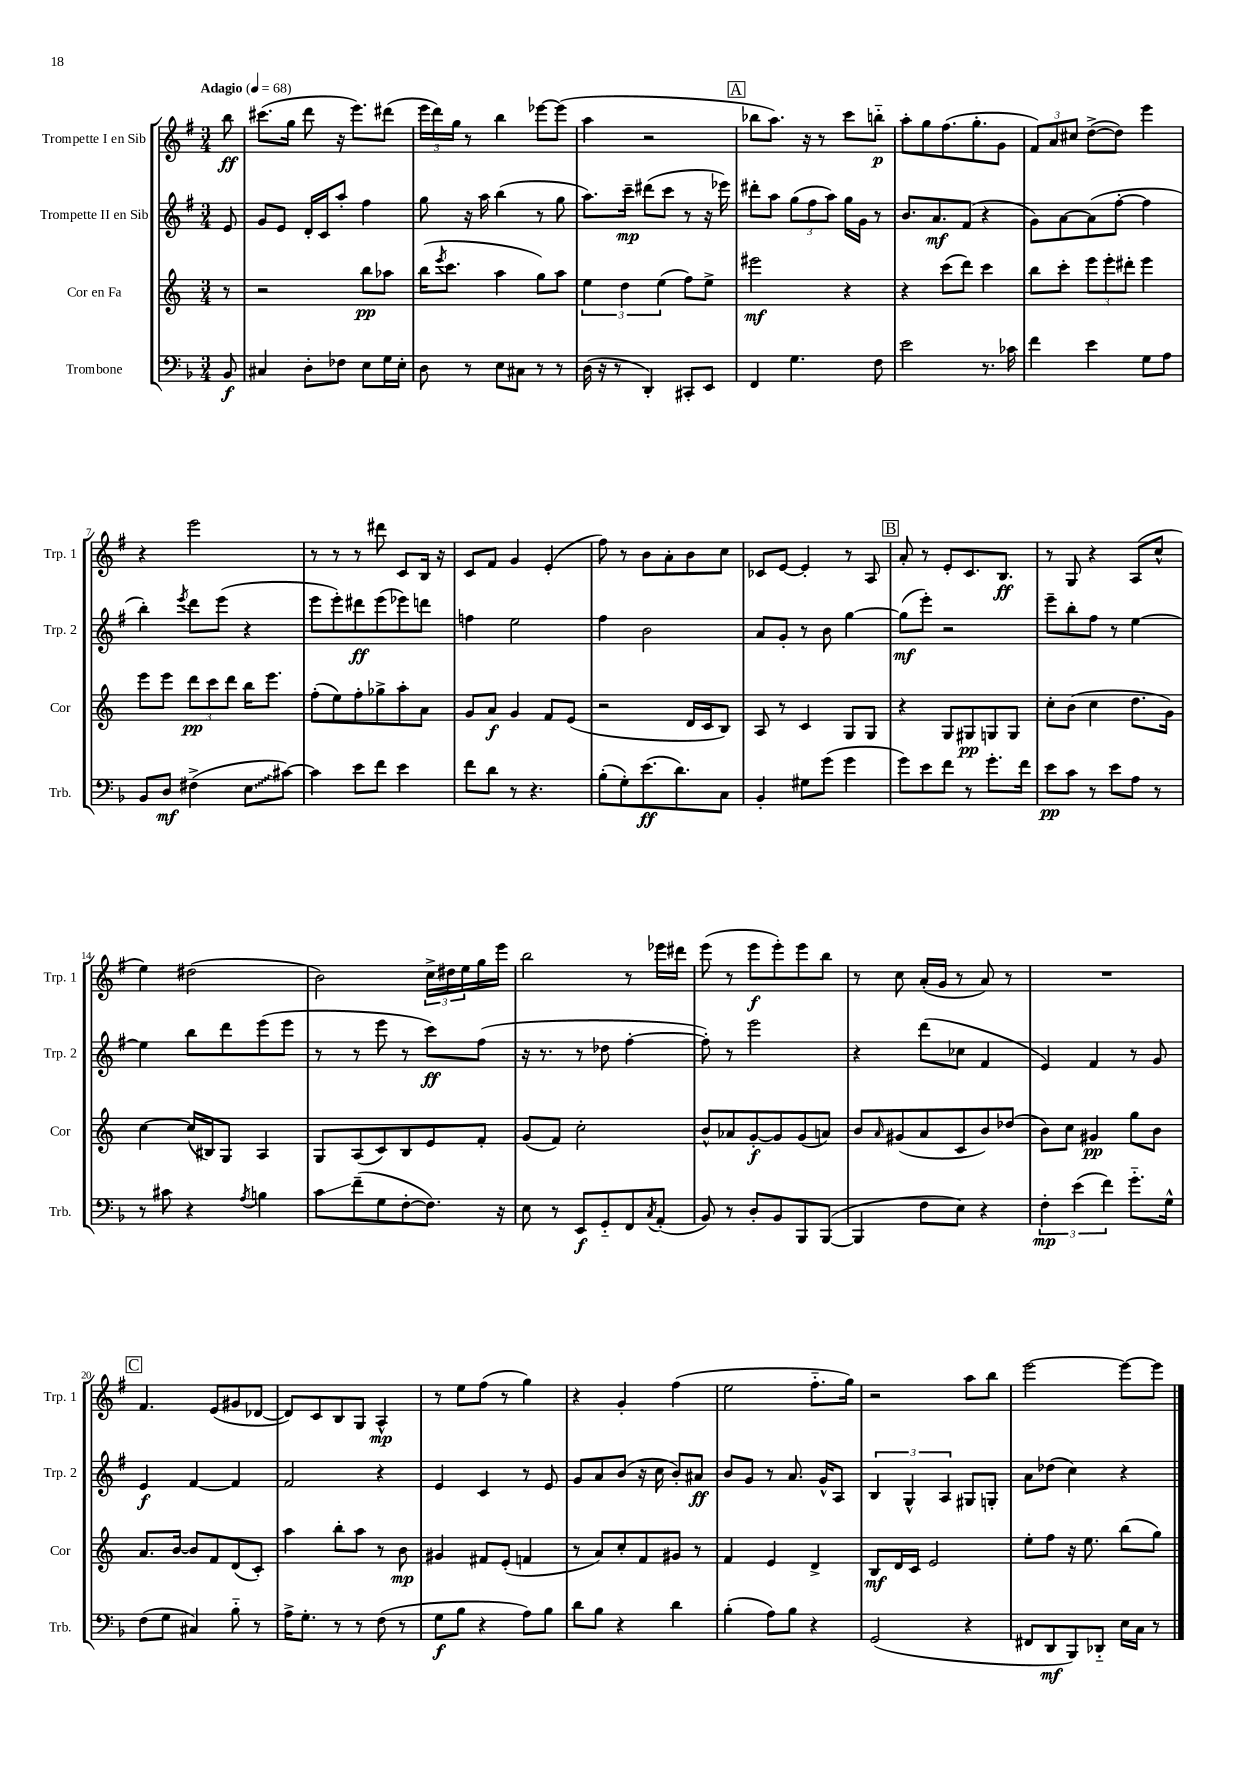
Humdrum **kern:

**kern	**kern	**kern	**kern
*staff4	*staff3	*staff2	*staff1
*clefF4	*clefG2	*clefG2	*clefG2
*k[b-]	*k[]	*k[f#]	*k[f#]
*M3/4	*M3/4	*M3/4	*M3/4
*MM68	*MM68	*MM68	*MM68
8BB-	8r	8e	8bb
=	=	=	=
4C#	2r	8g	(8.ccc#
.	.	8e	.
.	.	.	16gg
8D'	.	16d'	8ddd
.	.	16c	.
8F-	.	8aa'	16r
.	.	.	8.eee)
8E	8bb	4ff#	.
16G	8aa-	.	(8ddd#
16E'	.	.	.
=	=	=	=
8D	(16bb	8gg	24eee
.	.	.	24ddd)
.	8qeee	.	.
.	8.ccc	.	.
.	.	.	24gg
8r	.	16r	8r
.	.	16aa	.
8E	4aa	(4bb	4bb
8C#	.	.	.
8r	8gg)	8r	[8eee-
8r	8aa	8gg	(8eee-]
=	=	=	=
(16D	6ee	8.aa)	4aa
16r	.	.	.
8r	.	.	.
.	6dd	.	.
.	.	16ccc~	.
4DD')	.	(8ddd#	2r
.	(6ee	.	.
.	.	8ccc	.
8CC#'	8ff)	8r	.
8EE	8ee^	16r	.
.	.	16eee-)	.
=	=	=	=
4FF	2eee#	8ddd#'	8bb-
.	.	8aa	8.aa)
4.G	.	(12gg	.
.	.	.	16r
.	.	12ff#	.
.	.	.	8r
.	.	12aa)	.
.	4r	16gg	8ccc
.	.	16g	.
8F	.	8r	8bb'~
=	=	=	=
2e	4r	8.b	8aa'
.	.	.	8gg
.	.	8.a	.
.	(8ccc	.	(8.ff#
.	8ddd)	(8f#	.
.	.	.	8.gg'
8.r	4ccc	4r	.
.	.	.	8g
16c-	.	.	.
=	=	=	=
4f	8bb	8g)	12f#)
.	.	.	12a
.	8ccc'	[8a	.
.	.	.	12cc#
4e	12eee	(8a]	([8dd^
.	12eee'	.	.
.	.	[8ff#'	8dd])
.	12ddd#'	.	.
8G	4eee	4ff#]	4eee
8A	.	.	.
=	=	=	=
8BB-	8eee	4bb')	4r
8D	8eee	.	.
.	.	8qeee	.
(4F#^	12ddd	8ddd	2eee
.	12ccc	.	.
.	.	(8eee	.
.	12ddd	.	.
8E	16bb	4r	.
.	8.eee	.	.
[8c#)	.	.	.
=	=	=	=
4c#]	(8ff'	8eee	8r
.	8ee)	8eee')	8r
8e	8ff'	8ddd#	8r
8f	8gg-^	(8eee	8ddd#
4e	8aa'	8eee-)	8c
.	8a	8ddd	16B
.	.	.	16r
=	=	=	=
8f	8g	4ff	8c
8d	8a	.	8f#
8r	4g	2ee	4g
4.r	.	.	.
.	8f	.	(4e'
.	(8e	.	.
=	=	=	=
(8B-'	2r	4ff#	8ff#)
8G')	.	.	8r
(8.e	.	2b	8b
.	.	.	8a'
8.d)	.	.	.
.	16d	.	8b
.	16c	.	.
8C	8B)	.	8cc
=	=	=	=
4BB-'	8A	8a	8c-
.	8r	8g'	[8e
8G#	4c	8r	4e']
(8g	.	8b	.
4g	8G	[4gg	8r
.	8G	.	8A
=	=	=	=
8g)	4r	(8gg]	8a'
8e	.	8eee')	8r
8f	8G	2r	8e'
8r	8G#	.	8.c
8.g'	8G	.	.
.	.	.	8.B
.	8G	.	.
16f	.	.	.
=	=	=	=
8e	8cc'	8eee~	8r
8c	(8b	8bb'	8G
8r	4cc	8ff#	4r
8e	.	8r	.
8A	8.dd	[4ee	(8A
8r	.	.	8cc^^
.	16g)	.	.
=	=	=	=
8r	[4cc	4ee]	4ee)
8c#	.	.	.
4r	(16cc]	8bb	(2dd#
.	16B#)	.	.
.	8G	8ddd	.
8qA	.	.	.
4B	4A	(8eee	.
.	.	8eee	.
=	=	=	=
8c	8G	8r	2b)
(8f~	(8A	8r	.
8G	8c)	8eee	.
[8F'	8B	8r	.
8.F])	8e	8ccc)	24cc^
.	.	.	24dd#
.	.	.	24ee
.	8f'	(8ff#	16gg
16r	.	.	16eee
=	=	=	=
8E	(8g	16r	2bb
.	.	8.r	.
8r	8f)	.	.
8EE	2cc'	8r	.
8GG'~	.	8dd-	.
8FF	.	[4ff#'	8r
8qC	.	.	.
(8AA'	.	.	16eee-
.	.	.	16ddd#
=	=	=	=
8BB-)	8b^^	8ff#'])	(8eee
8r	8a-	8r	8r
8D'	[8g'	2eee	8eee
8BB-	8g]	.	8eee')
8BBB-	(8g	.	8eee
([8BBB-	8a)	.	8bb
=	=	=	=
4BBB-]	8b	4r	8r
.	16qqa	.	.
.	(8g#	.	8cc
8F	8a	(8ddd	(16a'
.	.	.	16g
8E)	8c	8cc-	8r
4r	8b)	4f#	8a)
.	(8dd-	.	8r
=	=	=	=
6F'	8b)	4e)	2.r
.	8cc	.	.
(6e	.	.	.
.	4g#	4f#	.
6f)	.	.	.
8.g'~	8gg	8r	.
.	8b	8g	.
16G^^	.	.	.
=	=	=	=
(8F	8.a	4e	4.f#
8G	.	.	.
.	[16b	.	.
4C#)	8b]	[4f#	.
.	8f	.	(8e
8B-'~	(8d	4f#]	8g#
8r	8c')	.	[8d-
=	=	=	=
16A^	4aa	2f#	8d-])
8.G'	.	.	.
.	.	.	8c
8r	8bb'	.	8B
8r	8aa	.	8G
(8F	8r	4r	4A^^
8r	8b	.	.
=	=	=	=
8G	4g#	4e	8r
8B-	.	.	8ee
4r	8f#	4c	(8ff#
.	(8e'	.	8r
8A)	4f	8r	4gg)
8B-	.	8e	.
=	=	=	=
8d	8r	8g	4r
8B-	8a)	8a	.
4r	8cc'	(8b	4g'
.	8f	16r	.
.	.	16cc	.
4d	8g#	8b')	(4ff#
.	8r	8a#	.
=	=	=	=
(4B-'	4f	8b	2ee
.	.	8g	.
8A)	4e	8r	.
8B-	.	8.a	.
4r	4d^	.	8.ff#'~
.	.	16g^^	.
.	.	8A	.
.	.	.	16gg)
=	=	=	=
(2GG	8B	6B	2r
.	16d	.	.
.	.	6G^^	.
.	16c	.	.
.	2e	.	.
.	.	6A	.
4r	.	8G#	8aa
.	.	8G'	8bb
=	=	=	=
8FF#	8ee'	8a	[2eee
8DD	8ff	(8dd-	.
8BBB-)	16r	4cc)	.
.	8.ee	.	.
8DD-'~	.	.	.
16E	(8bb	4r	8eee_
16C	.	.	.
8r	8gg)	.	8eee]
==	==	==	==
*-	*-	*-	*-
